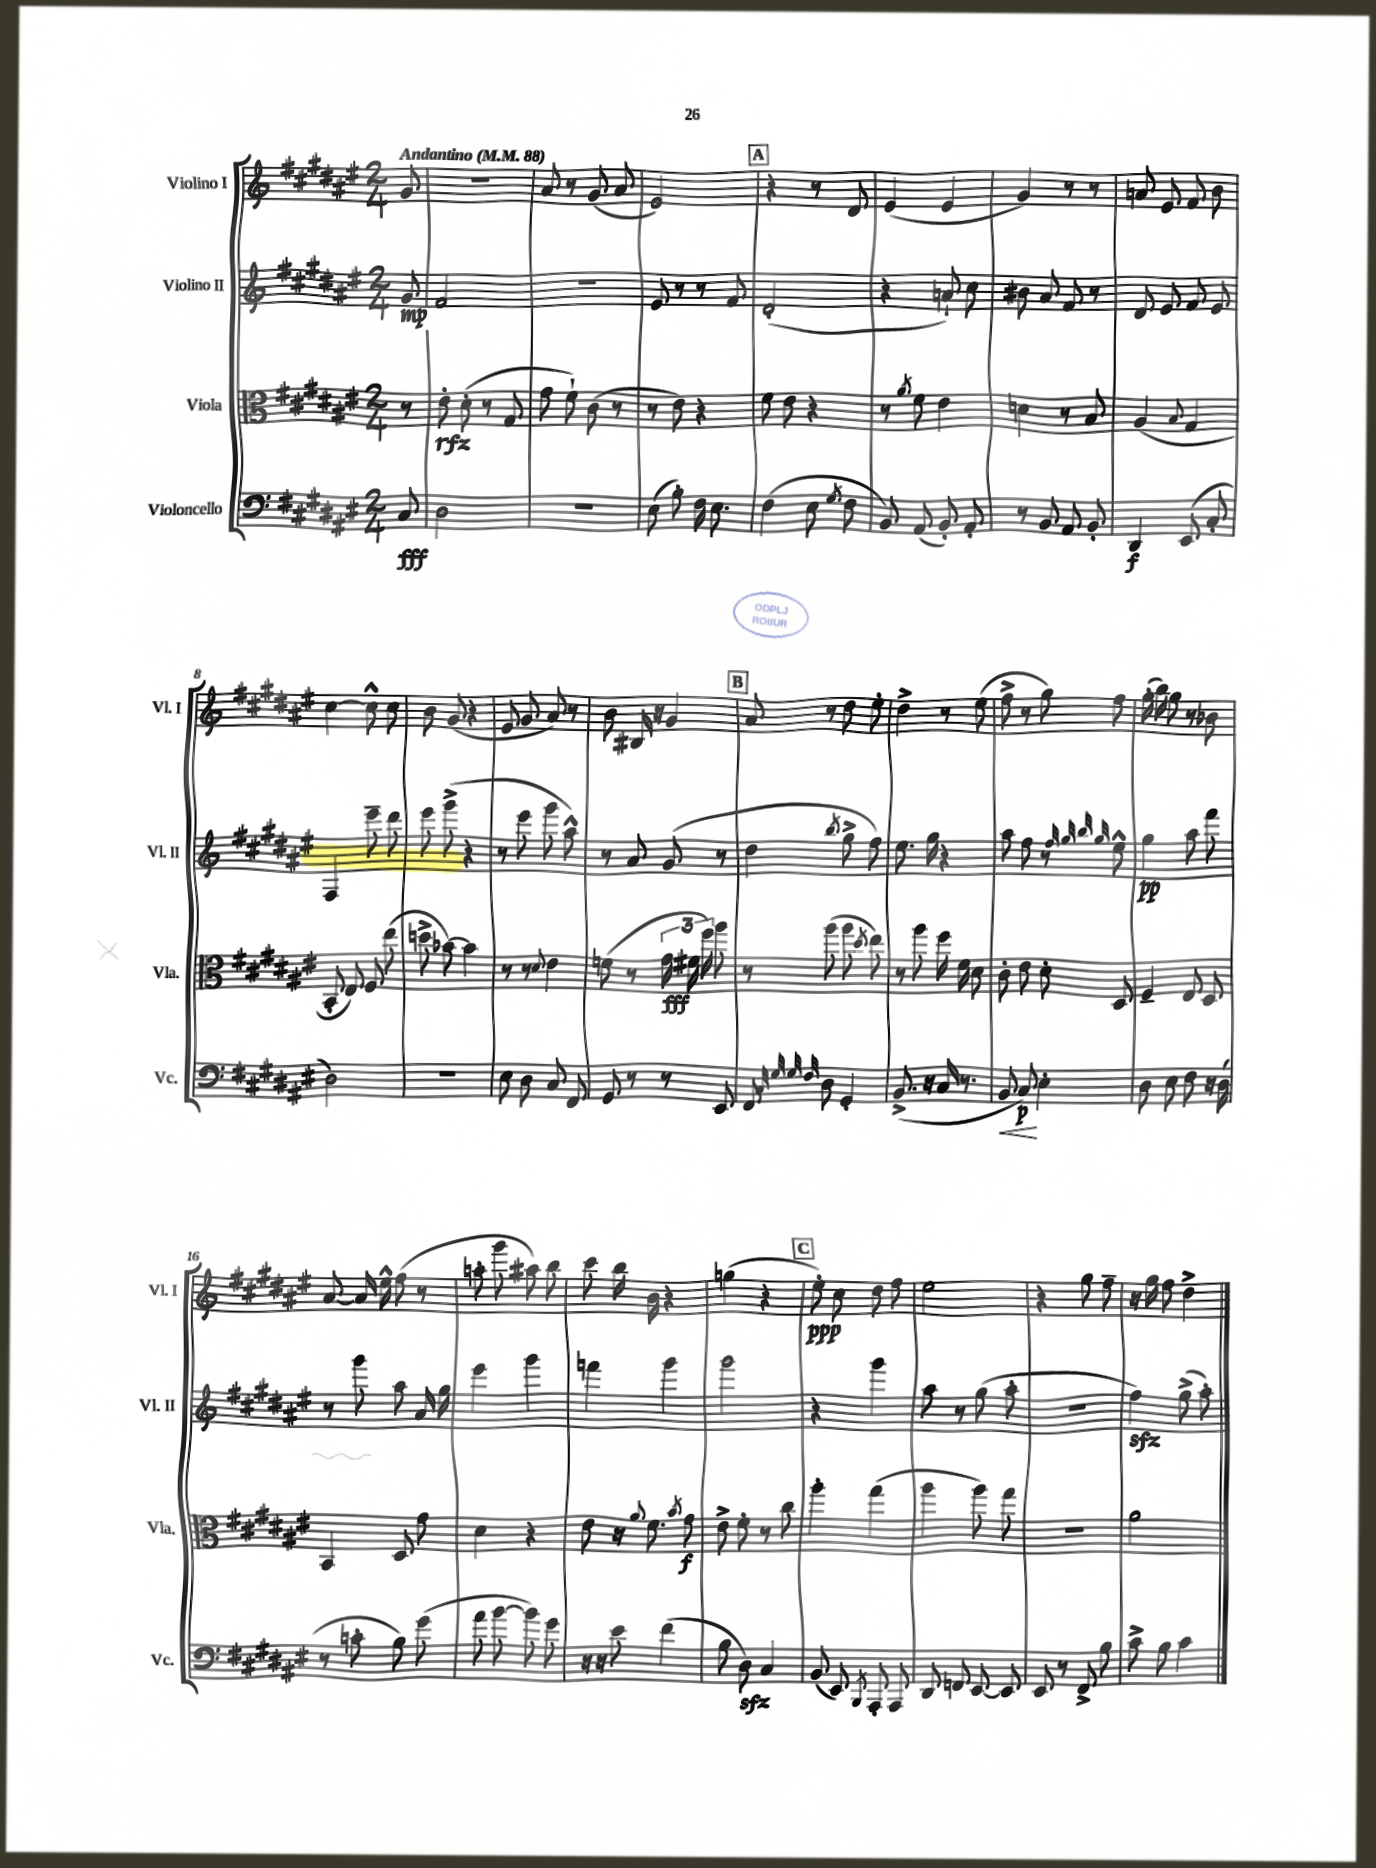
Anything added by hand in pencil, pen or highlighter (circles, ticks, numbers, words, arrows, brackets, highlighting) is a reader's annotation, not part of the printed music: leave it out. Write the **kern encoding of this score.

**kern	**kern	**kern	**kern
*staff4	*staff3	*staff2	*staff1
*clefF4	*clefC3	*clefG2	*clefG2
*k[f#c#g#d#a#e#]	*k[f#c#g#d#a#e#]	*k[f#c#g#d#a#e#]	*k[f#c#g#d#a#e#]
*M2/4	*M2/4	*M2/4	*M2/4
*MM88	*MM88	*MM88	*MM88
8C#	8r	8g#	8g#
=	=	=	=
2D#	8e#'	2f#	2r
.	(8d#'	.	.
.	8r	.	.
.	8G#	.	.
=	=	=	=
2r	8g#	2r	8a#
.	8f#`)	.	8r
.	(8c#	.	(8g#
.	8r	.	8a#
=	=	=	=
(8E#	8r	8e#	2e#)
8B')	8e#)	8r	.
16F#	4r	8r	.
8.E#	.	.	.
.	.	8f#	.
=	=	=	=
(4F#	8f#	(2d#'	4r
.	8e#	.	.
8E#	4r	.	8r
8qG#	.	.	.
8F#	.	.	8d#
=	=	=	=
8BB)	8r	4r	(4e#
.	8qa#	.	.
(8AA#	8f#	.	.
8BB')	4e#	8a`)	4e#
8AA#'	.	8cc#	.
=	=	=	=
8r	4d	8b#	4g#)
8BB	.	8a#	.
8AA#	8r	8f#	8r
8BB'	8B	8r	8r
=	=	=	=
4DD#	(4A#	8d#	8a
.	.	8e#	8e#
.	8qqB	.	.
(8EE#	4G#	8f#	8f#
8C#'	.	8e#	8b
=	=	=	=
2D#)	8BB'	4F#	[4cc#
.	8E#)	.	.
.	8F#	8eee#~	8cc#^^]
.	(8ee#	8ddd#	8cc#
=	=	=	=
2r	8dd^	8eee#	8b
.	[8b-)	(8ggg#^	(8g#
.	4b-]	4r	4r
=	=	=	=
8E#	8r	8r	8e#
8D#	8r	8eee#	8g#
.	8qqd#	.	.
8C#	4e#	8ggg#	8a#)
8FF#	.	8aa#^^)	8r
=	=	=	=
8GG#	(8f	8r	8b
8r	8r	8a#	16B#
.	.	.	16r
8r	24g#	(8g#	4g#
.	24f#	.	.
.	24ff#)	.	.
8EE#	8aa#	8r	.
=	=	=	=
8FF#	8r	4dd#	8a#
32qqC#	.	.	.
32qqG#	.	.	.
32qqG#	.	.	.
32qqF#	.	.	.
8D#	(8aa#	.	8r
.	.	8qbb	.
4GG#'	8aa#	8gg#^	8dd#
.	8qdd#	.	.
.	8ee#)	8ff#)	8ee#'
=	=	=	=
(8.BB^	8r	8.ee#	4dd#^
.	8aa#	.	.
16r	.	16gg#	.
16C#	16ff#	4r	8r
8.r	16f#	.	.
.	8d#	.	(8ee#
=	=	=	=
8BB	8c#'	8aa#	8ff#^
8C#)	8e#	8ff#	8r
4E#'	8d#'	8r	8gg#)
.	.	32qqff#	.
.	.	32qqgg#	.
.	.	32qqbb	.
.	.	32qqgg#	.
.	8D#	8ee#^^	8ff#
=	=	=	=
8D#	4F#~	4gg#	(16gg#'
.	.	.	16bb)
8E#	.	.	8gg#
8F#	8E#	8aa#	8r
16r	8D#	8fff#	8b-
(16D#	.	.	.
=	=	=	=
8r	4BB	8r	[8a#
8c'	.	8ggg#	16a#]
.	.	.	16ee#^^
8B)	8D#	8aa#	(8ff#
(8g#	8g#	16a#	8r
.	.	16gg#	.
=	=	=	=
8a#	4d#	4eee#	8aa'
[8b	.	.	8ggg#
8b])	4r	4ggg#	8aa#)
8g#	.	.	8bb
=	=	=	=
16r	8e#	4fff	8ccc#
16r	.	.	.
8e#	16r	.	16bb
.	8qqa#	.	.
.	8.f#	.	16b
(4f#	.	4ggg#	4r
.	8qb	.	.
.	8g#	.	.
=	=	=	=
8B	8e#^	2ggg#	(4gg
8D#)	8f#'	.	.
4C#	8r	.	4r
.	8cc#	.	.
=	=	=	=
(8BB	4aa#'	4r	8ee#')
8EE#)	.	.	8cc#
8qBBB	.	.	.
8AAA#'	(4gg#	4ggg#	8dd#
8AAA#	.	.	8ff#
=	=	=	=
8DD#	4aa#	8aa#	2ee#
8FF	.	8r	.
[8EE#	8aa#)	(8gg#	.
8EE#]	8gg#	8aa#'	.
=	=	=	=
8EE#	2r	2r	4r
8r	.	.	.
8FF#^	.	.	8gg#
8B	.	.	8ff#~
=	=	=	=
8c#^	2a#	4ff#)	16r
.	.	.	16gg#
8B	.	.	8ff#
4c#	.	(8gg#^	4dd#^
.	.	8aa#')	.
==	==	==	==
*-	*-	*-	*-
